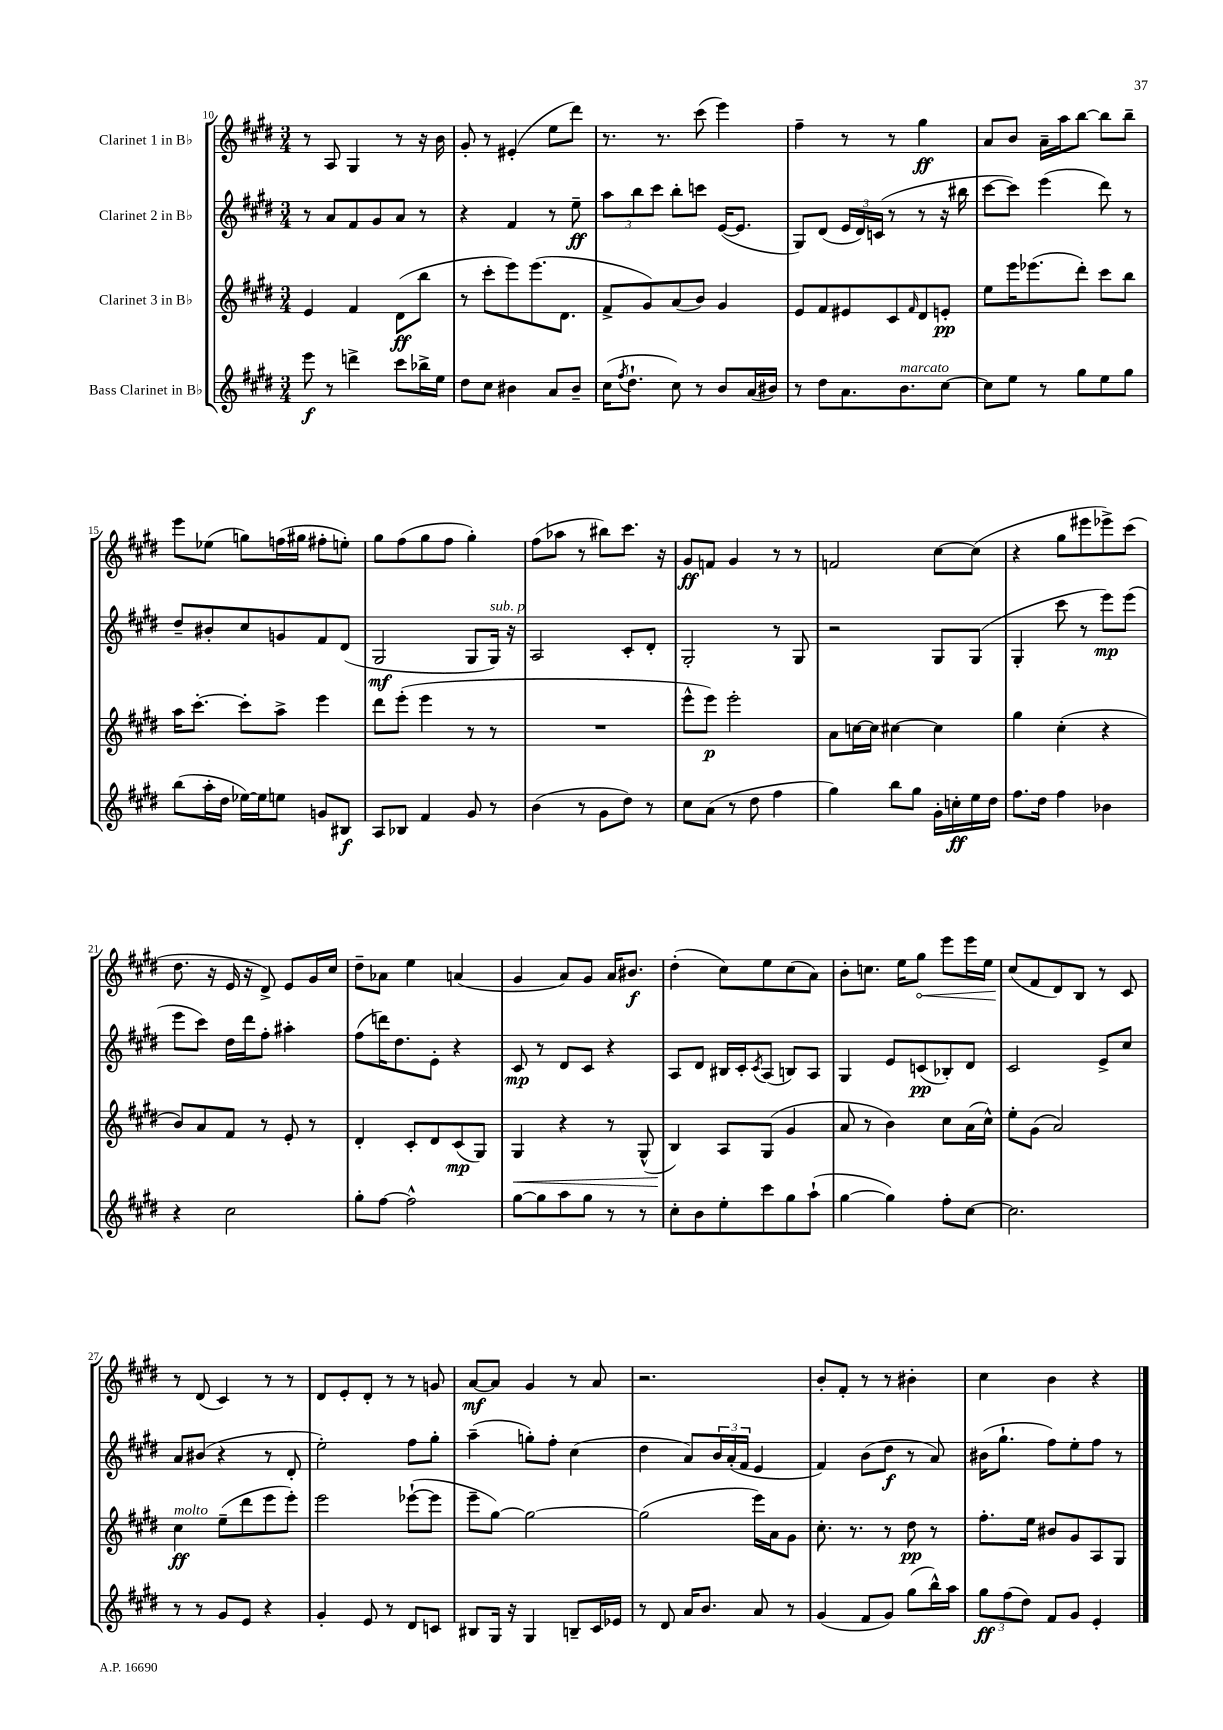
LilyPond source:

<<
\new StaffGroup <<
\new Staff = "s0" \with { instrumentName = "Clarinet 1 in Bb" } {
    \clef treble \key e \major \numericTimeSignature \time 3/4
    r8 a8 gis4 r8 r16 b'16 |
    gis'8-. r8 eis'4-.( e''8 dis'''8) |
    r8. r8. cis'''8( e'''4) |
    fis''4-- r8 r8 gis''4\ff |
    a'8 b'8 a'16-- a''16 b''8~ b''8 b''8-- |
    e'''8 ees''8( g''8) f''16( gis''16 fis''8-. e''8-.) |
    gis''8 fis''8( gis''8 fis''8 gis''4-.) |
    fis''8( aes''8 r8 bis''8) cis'''8. r16 |
    gis'8\ff f'8 gis'4 r8 r8 |
    f'2 cis''8~ cis''8( |
    r4 gis''8 eis'''8 ees'''8->) cis'''8( |
    dis''8. r16 e'16 r16 dis'8->) e'8 gis'16 cis''16 |
    dis''8-- aes'8 e''4 a'4( |
    gis'4 a'8) gis'8 a'16 bis'8.\f |
    dis''4-.( cis''8) e''8 cis''8( a'8) |
    b'8-. c''8. e''16 \once \override Hairpin.circled-tip = ##t gis''8\< e'''8 e'''16 e''16 |
    cis''8\!( fis'8 dis'8) b8 r8 cis'8 |
    r8 dis'8( cis'4) r8 r8 |
    dis'8 e'8-. dis'8-. r8 r8 g'8 |
    a'8~\mf a'8 gis'4 r8 a'8 |
    r2. |
    b'8-. fis'8-. r8 r8 bis'4-. |
    cis''4 b'4 r4 \bar "|." |
}
\new Staff = "s1" \with { instrumentName = "Clarinet 2 in Bb" } {
    \clef treble \key e \major \numericTimeSignature \time 3/4
    r8 a'8 fis'8 gis'8 a'8 r8 |
    r4 fis'4 r8 e''8--\ff |
    \tuplet 3/2 { a''8 b''8 cis'''8 } b''8-. c'''8 e'16~( e'8. |
    gis8) dis'8( \tuplet 3/2 { e'16 dis'16) c'16( } r8 r8 r16 bis''16 |
    cis'''8~ cis'''8) e'''4( dis'''8) r8 |
    dis''8-- bis'8-. cis''8 g'8 fis'8 dis'8( |
    gis2\mf gis8 gis16^\markup { \italic "sub. p" }) r16 |
    a2 cis'8-. dis'8-. |
    gis2-. r8 gis8 |
    r2 gis8 gis8( |
    gis4-. cis'''8 r8 e'''8\mp) e'''8( |
    e'''8 cis'''8) dis''16 dis'''16 fis''8-. ais''4-. |
    fis''8( d'''16) dis''8. e'8-. r4 |
    cis'8\mp r8 dis'8 cis'8 r4 |
    a8 dis'8 bis16 cis'16-. \acciaccatura { cis'8 } a8( b8) a8 |
    gis4 e'8 c'8\pp( bes8-.) dis'8 |
    cis'2 e'8-> cis''8 |
    a'8 bis'8( r4 r8 dis'8-. |
    e''2-.) fis''8 gis''8-. |
    a''4--( g''8-.) fis''8-. cis''4( |
    dis''4 a'8) \tuplet 3/2 { b'16 a'16-.( fis'16 } e'4 |
    fis'4) b'8( dis''8\f r8 a'8) |
    bis'16( gis''8.-! fis''8) e''8-. fis''8 r8 \bar "|." |
}
\new Staff = "s2" \with { instrumentName = "Clarinet 3 in Bb" } {
    \clef treble \key e \major \numericTimeSignature \time 3/4
    e'4 fis'4 dis'8\ff( b''8 |
    r8 cis'''8-. e'''8) e'''8.( dis'8. |
    fis'8-> gis'8) a'8( b'8) gis'4 |
    e'8 fis'8 eis'8 cis'8 \grace { fis'16 } dis'8 e'8-.\pp |
    e''8 e'''16 ees'''8.( dis'''8-.) cis'''8 b''8 |
    a''16 cis'''8.~-. cis'''8-. a''8-> e'''4 |
    dis'''8 e'''8-.( e'''4 r8 r8 |
    R2. |
    e'''8-^ e'''8\p) e'''2-. |
    a'8 c''16~ c''16 cis''4~ cis''4 |
    gis''4 cis''4-.( r4 |
    b'8) a'8 fis'8 r8 e'8-. r8 |
    dis'4-. cis'8-. dis'8 cis'8\mp( gis8) |
    gis4\< r4 r8 gis8-^( |
    b4\!) a8 gis8( gis'4 |
    a'8 r8 b'4) cis''8 a'16( cis''16-^) |
    e''8-. gis'8( a'2) |
    cis''4\ff^\markup { \italic "molto" } e''8--( dis'''8 e'''8 e'''8-.) |
    e'''2 ees'''8~-!( ees'''8 |
    e'''8-- gis''8~) gis''2~ |
    gis''2( e'''16) a'16 gis'8 |
    cis''8.-. r8. r8 dis''8\pp r8 |
    fis''8.-. e''16 bis'8 gis'8 a8 gis8 \bar "|." |
}
\new Staff = "s3" \with { instrumentName = "Bass Clarinet in Bb" } {
    \clef treble \key e \major \numericTimeSignature \time 3/4
    e'''8\f r8 d'''4-> cis'''8 bes''16-> e''16 |
    dis''8 cis''8 bis'4 a'8 bis'8-- |
    cis''16( \acciaccatura { fis''8 } dis''8.-! cis''8) r8 b'8 a'16( bis'16) |
    r8 dis''8 a'8. b'8.^\markup { \italic "marcato" } cis''8~ |
    cis''8 e''8 r8 gis''8 e''8 gis''8 |
    b''8( a''16-. dis''16 ees''16~) ees''16 e''8 g'8 bis8\f |
    a8 bes8 fis'4 gis'8 r8 |
    b'4( r8 gis'8 dis''8) r8 |
    cis''8 a'8( r8 dis''8 fis''4 |
    gis''4) b''8 gis''8 gis'16-. c''16-.\ff e''16 dis''16 |
    fis''8. dis''16 fis''4 bes'4 |
    r4 cis''2 |
    gis''8-. fis''8~ fis''2-^ |
    gis''8~ gis''8 a''8 gis''8 r8 r8 |
    cis''8-. b'8 e''8-. cis'''8 gis''8 a''8-!( |
    gis''4~ gis''4) fis''8-. cis''8~ |
    cis''2. |
    r8 r8 gis'8 e'8 r4 |
    gis'4-. e'8 r8 dis'8 c'8 |
    bis8 gis16 r16 gis4 b8-- cis'16 ees'16 |
    r8 dis'8 a'16 b'8. a'8 r8 |
    gis'4( fis'8 gis'8) gis''8( b''16-^) a''16 |
    \tuplet 3/2 { gis''8\ff fis''8( dis''8) } fis'8 gis'8 e'4-. \bar "|." |
}
>>
>>
\layout { \context { \Score currentBarNumber = #10 } }
